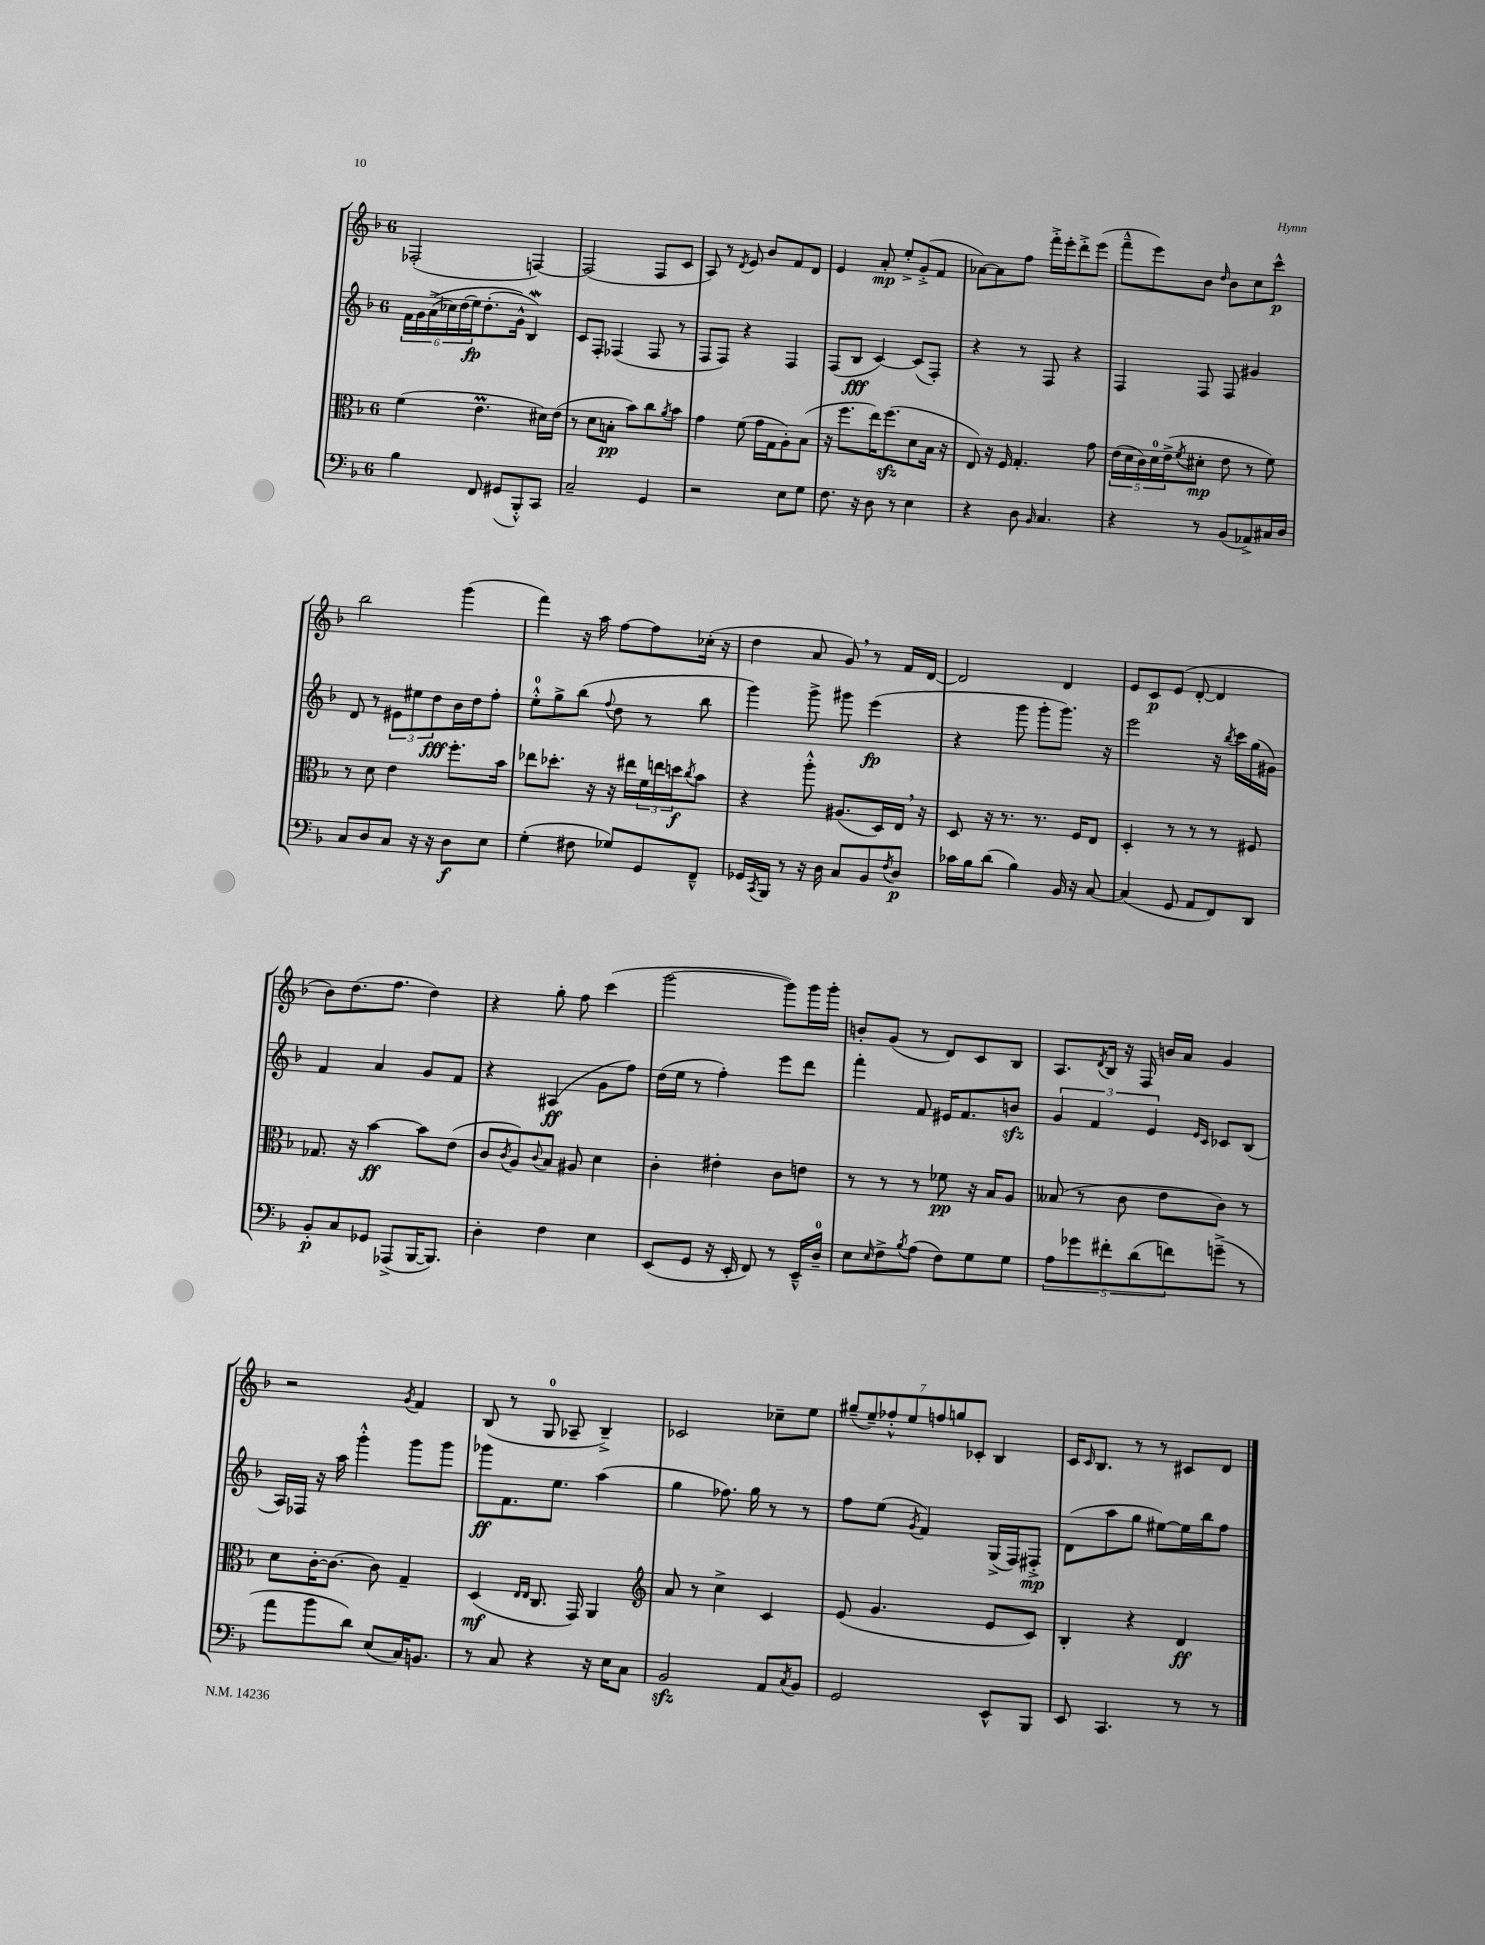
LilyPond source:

<<
\new StaffGroup <<
\new Staff = "s0" {
    \clef treble \key f \major \once \override Staff.TimeSignature.style = #'single-digit \time 6/8
    fes2-.( f4~) |
    f2( f8 c'8 |
    a8) r8 \acciaccatura { d'8 } e'8 bes'8 f'8 d'8 |
    e'4 a'8-.\mp e''8-.-> g'8-.->( f'8 |
    aes'8~) aes'8 f''8 f'''16-.-> e'''16-. d'''8-.-> e'''8( |
    f'''8---^ e'''8) bes'8 \grace { d''16 } bes'8 c''8 c'''8-^\p |
    bes''2 g'''4( |
    f'''4) r16 a''16 f''8~ f''8 ces''16-.( r16 |
    d''4 a'8 g'8) \breathe r8 f'16 d'16~ |
    d'2 d'4 |
    e'8 c'8\p e'8( d'8~-. d'4 |
    bes'8) d''8.( f''8. d''4) |
    r4 g''8-. f''8 c'''4( |
    g'''2~ g'''8) g'''16 g'''16-. |
    b'8-. g'8( r8 d'8) c'8 bes8 |
    a8. \acciaccatura { d'8 } bes16 r16 f16 b'16 a'16 g'4 |
    r2 \acciaccatura { g'8 } f'4 |
    bes8( r8 g8-0 aes8-- bes4--->) |
    ces'2 ces''8-- e''8 |
    \tuplet 7/4 { gis''8--( e''8--) fes''8-.-^ e''8 f''8 g''8 ces'8-. } bes4 |
    c'16 \grace { c'16 } bes8. r8 r8 cis'8 d'8 \bar "|." |
}
\new Staff = "s1" {
    \clef treble \key f \major \once \override Staff.TimeSignature.style = #'single-digit \time 6/8
    \tuplet 6/4 { f'16 g'16 a'16->(\( ces''16) d''16( e''16\fp) } d''8.-.( g'16-^\) bes4\mordent) |
    c'8 f8-. fes4( fes8 r8 |
    f8 f8) r4 f4 |
    f8( bes8\fff c'4~) c'8( f8-.) |
    r4 r8 f8 r4 |
    f4 f8 f8 gis'4 |
    d'8 r8 \tuplet 3/2 { eis'8 eis''8 d''8\fff } bes'16 d''16 f''8-. |
    e''8-0-.-^ g''8-> bes''8( \appoggiatura { f''8 } d''8 r8 bes''8 |
    g'''4) g'''8-> gis'''8 e'''4\fp( |
    r4 g'''8 g'''8-. g'''8.) r16 |
    e'''2 r16 \acciaccatura { bes''8 } c'''16 g''16( gis'16) |
    f'4 a'4 g'8 f'8 |
    r4 ais4\ff( g'8 f''8) |
    d''16( e''16 r8 f''4-.) e'''8 d'''8 |
    f'''4-. f'8 eis'16 f'8. b'8\sfz |
    \tuplet 3/2 { g'4 f'4 e'4 } \grace { e'16 c'16 } ces'8 bes8( |
    a16) fes16 r16 a''16 g'''4-.-^ g'''8 g'''8 |
    ges'''8\ff f'8. e''8. a''4( |
    g''4 fes''8.) g''16 r8 r8 |
    f''8 e''8( \acciaccatura { g'8 } f'4) g16->( f16) fis8-.->\mp |
    d'8( a''8 g''8 eis''8~) eis''16 bes''16 f''8 \bar "|." |
}
\new Staff = "s2" {
    \clef alto \key f \major \once \override Staff.TimeSignature.style = #'single-digit \time 6/8
    f'4( e'4.\prall dis'16) e'16( |
    r8 d'8 b8-.\pp bes'8) c''8 \acciaccatura { a'8 } bes'8 |
    g'4 f'8( g'16 g16 a8-.) bes8( |
    r16 f''8. e''16) f''8.\sfz( d'8 bes16 r16 |
    e8) r16 f16 g4.-. g'8 |
    \tuplet 5/4 { e'16( d'16 c'16) d'16-0 e'16->( } \acciaccatura { f'8 } dis'8-.\mp e'8 r8 f'8) |
    r8 d'8 e'4 f''8.-. bes'16 |
    ees''8 des''8.-. r16 r16 eis''16 \tuplet 3/2 { f'16 e''16 d''16\f } \acciaccatura { c''8 } bes'8 |
    r4 a''8-.-^ ais8.( d16) e16 \breathe r16 |
    d8 r16 r8. r8. f16 e8 |
    d4-. r8 r8 r8 fis8 |
    ges8. r16 bes'4~\ff bes'8 e'8( |
    c'8 \acciaccatura { c'8 } a8) \appoggiatura { c'8 } bes8 ais8 d'4 |
    c'4-. eis'4-. c'8 e'8 |
    r8 r8 r8 fes'8\pp r16 bes16 a8 |
    beses8( r8 c'8 e'8 c'8) r8 |
    d'8 c'16~-. c'8.~ c'8 g4-- |
    d4\mf( \grace { e16 e16 } c8. g,16) a,4 |
    \clef treble a'8 r8 c''4-> c'4 |
    e'8( g'4. e'8 c'8) |
    bes4-. r4 d'4\ff \bar "|." |
}
\new Staff = "s3" {
    \clef bass \key f \major \once \override Staff.TimeSignature.style = #'single-digit \time 6/8
    bes4 f,8 gis,8( bes,,8-.-^) c,8 |
    c2-- g,4 |
    r2 e8 g8 |
    f8. r16 d8 r8 e4 |
    r4 d8 \grace { bes,16 } c4. |
    r4 r8 bes,8( aes,8->) cis16 d16 |
    c8 d8 c8 r16 r16 d8\f e8 |
    g4-.( fis8 ges8) g,8 f,8---^ |
    ges,16 \acciaccatura { c,8 } bes,,16 r8 r16 d16 c8 bes,8 \acciaccatura { f8 } d8\p |
    ces'16 bes16 d'8( bes4) bes,16 r16 c8~ |
    c4( g,8 a,8 f,8) d,8 |
    bes,8-.\p c8 ges,8 aes,,8->( bes,,16~ bes,,8.) |
    d4-. f4 e4 |
    e,8( g,8 r16 e,16-. f,8) r8 e,16---^ d16-0-- |
    e8 \grace { e16 } f8-> \acciaccatura { bes8 } a8( f8) g8 g8 |
    \tuplet 5/4 { a8 ges'8 fis'8-. d'8( f'8) } g'8--->( r8 |
    a'8 bes'8 d'8) e8( c16) b,8. |
    r8 c8 r4 r16 e16 c8 |
    bes,2\sfz a,8 \acciaccatura { c8 } bes,8 |
    g,2 e,8-^ bes,,8 |
    e,8 c,4. r8 r8 \bar "|." |
}
>>
>>
\layout { \context { \Score \remove "Bar_number_engraver" } }
